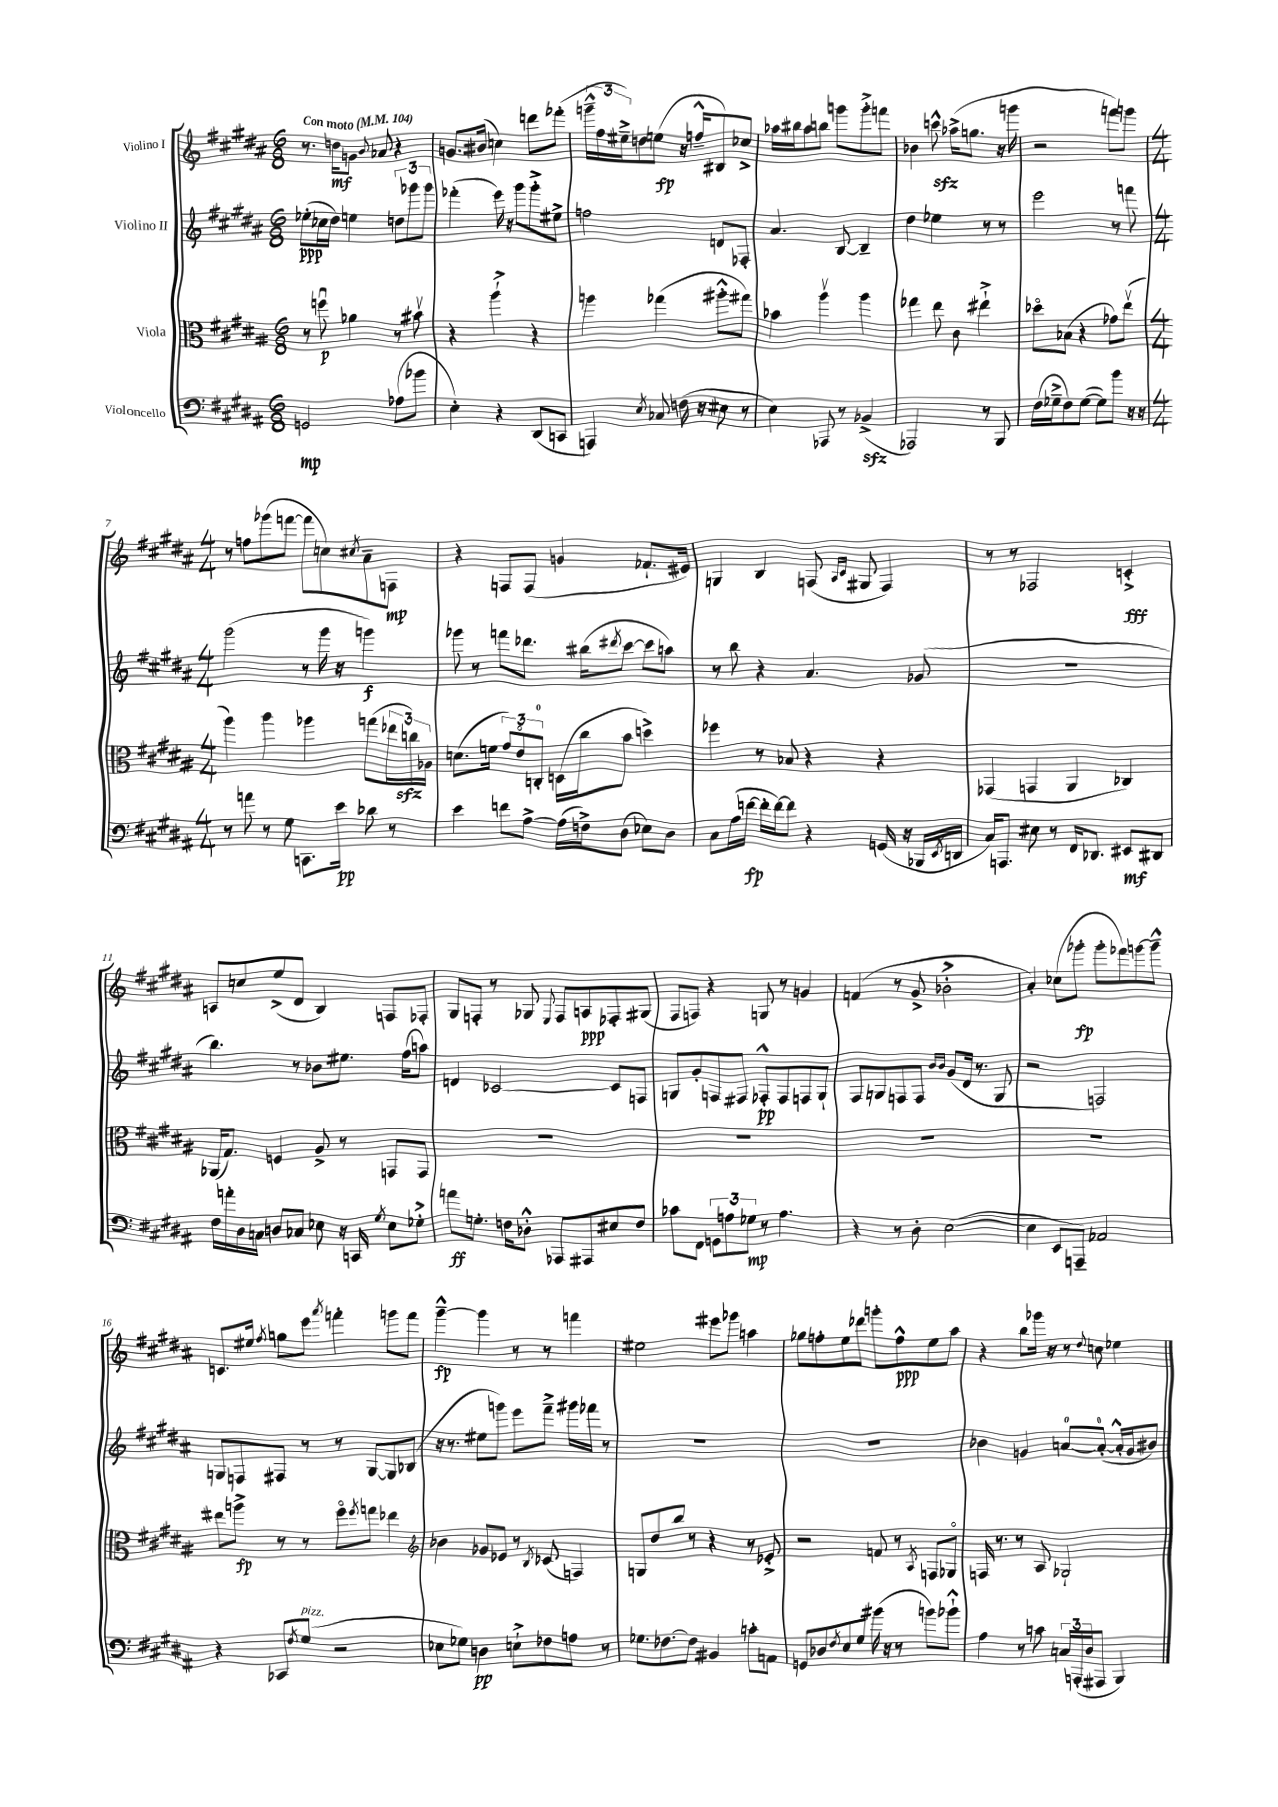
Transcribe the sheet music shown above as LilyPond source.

<<
\new StaffGroup <<
\new Staff = "s0" \with { instrumentName = "Violino I" } {
    \clef treble \key b \major \numericTimeSignature \time 6/8 \tempo "Con moto" 4 = 104
    r8. d''16\mf g'8 \appoggiatura { b'8 } aes'8 r4 |
    g'8. bis'16( c''4) d'''8 fes'''8-.( |
    \tuplet 3/2 { g'''16---^ fis''16 eis''16--->) } d''8 e''8\fp( r16 f''16---^ bis8) ces''8-> |
    aes''16 bis''16 aes''8 b''8 g'''8 g'''8-.-> f'''8 |
    bes'4 c'''8-^\sfz aes''16->( g''8. r16 g'''16 |
    r2 f'''8) g'''8 |
    \numericTimeSignature \time 4/4 r8 f''8 ges'''8( f'''8~ f'''8 c''8) \acciaccatura { cis''8 } ais'8-- f8\mp |
    r4 f8 f8( g'4 fes'8.-! eis'16) |
    g4 b4 f8( \grace { ais16 cis'16 } gis8 f4) |
    r8 r8 fes2 c'4-.->\fff |
    a8 c''8 e''8->( dis'8 b4) f8 fes8-. |
    gis8 f8-. r8 ges8 \appoggiatura { e8 } f8 a8\ppp fes8-. gis8( |
    fis8 f8) r4 g8 r8 g'4 |
    f'4( r8 gis'8-> bes'2-.-> |
    ais'4-.) ces''8( ges'''8-.\fp ges'''8-. fes'''8) g'''8~ g'''8---^ |
    c'8. eis''16 \acciaccatura { fis''8 } g''8 e'''8 \acciaccatura { ais'''8 } f'''4-. g'''8 f'''8 |
    gis'''4~---^\fp gis'''4 r8 r8 f'''4 |
    eis''2 eis'''8 ges'''8 a''4 |
    ges''8 f''8-. e''8 des'''8 g'''8-. f''8-^\ppp e''8 ais''8 |
    r4 b''8 ges'''16 r16 r8 \appoggiatura { dis''8 } c''8 ees''4 \bar "|." |
}
\new Staff = "s1" \with { instrumentName = "Violino II" } {
    \clef treble \key b \major \numericTimeSignature \time 6/8
    ees''8-.\ppp( ces''16 dis''16) e''4 \tuplet 3/2 { d''8 ges'''8 ges'''8 } |
    fes'''4-.( e'''16) r16 gis'''8 gis'''8-.-> eis''8-> |
    f''2 d'8 fes8-. |
    ais'4. b8~ b4-- |
    dis''4 ees''4 r8 r8 |
    e'''2 r8 f'''8 |
    \numericTimeSignature \time 4/4 gis'''2( r8 gis'''16 r16 g'''4\f) |
    ges'''8 r8 f'''8 des'''8. bis''16( \acciaccatura { dis'''8 } cis'''8~ cis'''8 a''8) |
    r8 b''8 r4 ais'4. ges'8( |
    R1 |
    b''4.) r8 bes'8 eis''8. fis''16( a''8) |
    d'4 ces'2~ ces'8 f8 |
    g8 gis'8-. f8 fis8 fes8-.-^\pp fes8 f8 g8-! |
    fis8 g8 f8 f8 \grace { b'16 b'16 } gis'8( dis'16 r8. g8 |
    r2 f2) |
    g8 f8 fis8 r8 r8 g8~ g8 bes8( |
    r16 r8. eis''8 g'''8) e'''8 fis'''8---> gis'''16 fes'''16 r8 |
    R1 |
    R1 |
    bes'4 g'4 a'8-0~ a'8-0~-.( a'16-.-^ g'16 bis'8) \bar "|." |
}
\new Staff = "s2" \with { instrumentName = "Viola" } {
    \clef alto \key b \major \numericTimeSignature \time 6/8
    r8 f''8\downbow\p aes'4 r8 bis'8\upbow |
    r4 ais''4-!-> r4 |
    a''4 ges''4( ais''8-.-^ gis''8) |
    bes'4 ais''4\upbow ais''4 |
    ges''4 e''8 cis'8 eis''4-!-> |
    des''8\flageolet bes8( r4 ges'8) e''8\upbow( |
    \numericTimeSignature \time 4/4 ais''4) ais''4 aes''4 g''8( \tuplet 3/2 { ees''16 c''16\sfz) aes16 } |
    d'8.( f'16 \tuplet 3/2 { gis'8) e'8\flageolet c8-0-. } d16( cis''16 b'8 d''4->) |
    fes''4 r8 bes8 r4 r4 |
    ges,4( g,4 ais,4 ces4) |
    aes,16( gis8.) f4 ais8-> r8 g,8 g,8 |
    R1 |
    R1 |
    R1 |
    R1 |
    eis''8 a''8->\fp r8 r8 fis''8\flageolet \acciaccatura { fis''8 } g''8 ees''4 |
    \clef treble bes'4 ges'8 ees'8 r8 \acciaccatura { b8 } ces'8( f4) |
    g8 dis''8 b''8 r8 r4 r8 ees'8-.-> |
    r2 f'8 r8 \acciaccatura { ais8 } f8 ges8\flageolet |
    f16 r8. r8 ais8 ges2-! \bar "|." |
}
\new Staff = "s3" \with { instrumentName = "Violoncello" } {
    \clef bass \key b \major \numericTimeSignature \time 6/8
    g,2\mp aes8( bes'8 |
    e4-.) r4 dis,8( c,8 |
    a,,4) \acciaccatura { e8 } ces8 f16( r16 eis8 r8 |
    e4) aes,,8 r8 bes,4->\sfz( |
    aes,,2) r8 b,,8 |
    fis16( ges16---> fis8) ges8~( ges8) b'8 r16 r16 |
    \numericTimeSignature \time 4/4 r8 a'8 r8 gis8 c,8. e'16\pp des'8 r8 |
    e'4 f'8 ais8~-> ais16( f16->) dis8( ees8) dis8 |
    cis8 ais16( f'16~\fp f'16-. f'16~) f'8 r4 g,16( r16 bes,,16 \acciaccatura { e,8 } d,16 |
    cis16) a,,8. eis8 r8 fis,16 des,8. eis,8\mf dis,8 |
    fis16 a'16-. dis16 c16 d8 ces8 ees8 r16 c,16 \acciaccatura { gis8 } ees8 ges8-.-> |
    a'8\ff g8.-. f16 des8-.-^ aes,,8 ais,,8 eis8 f8 |
    ces'8 fis,8 \tuplet 3/2 { g,8 a8 ges8\mp } r8 a4. |
    r4 r8 dis8-. e2~( |
    e4 e,8 a,,8--) aes,2 |
    r4 ces,8 \acciaccatura { fis8 } gis8^\markup { \italic "pizz." }( r2 |
    ees8 ges8) d4\pp e8-!-> fes8 a8 r8 |
    ges8. fes8.~ fes8 bis,4 c'8-. a,8 |
    g,8 des8 \acciaccatura { fis8 } e8 gis8 bis'16( r16 r8 b'8) bes'8-!-^ |
    ais4 r8 c'8 \tuplet 3/2 { c16 a,,16-.( dis16 } ais,,8 b,,4) \bar "|." |
}
>>
>>
